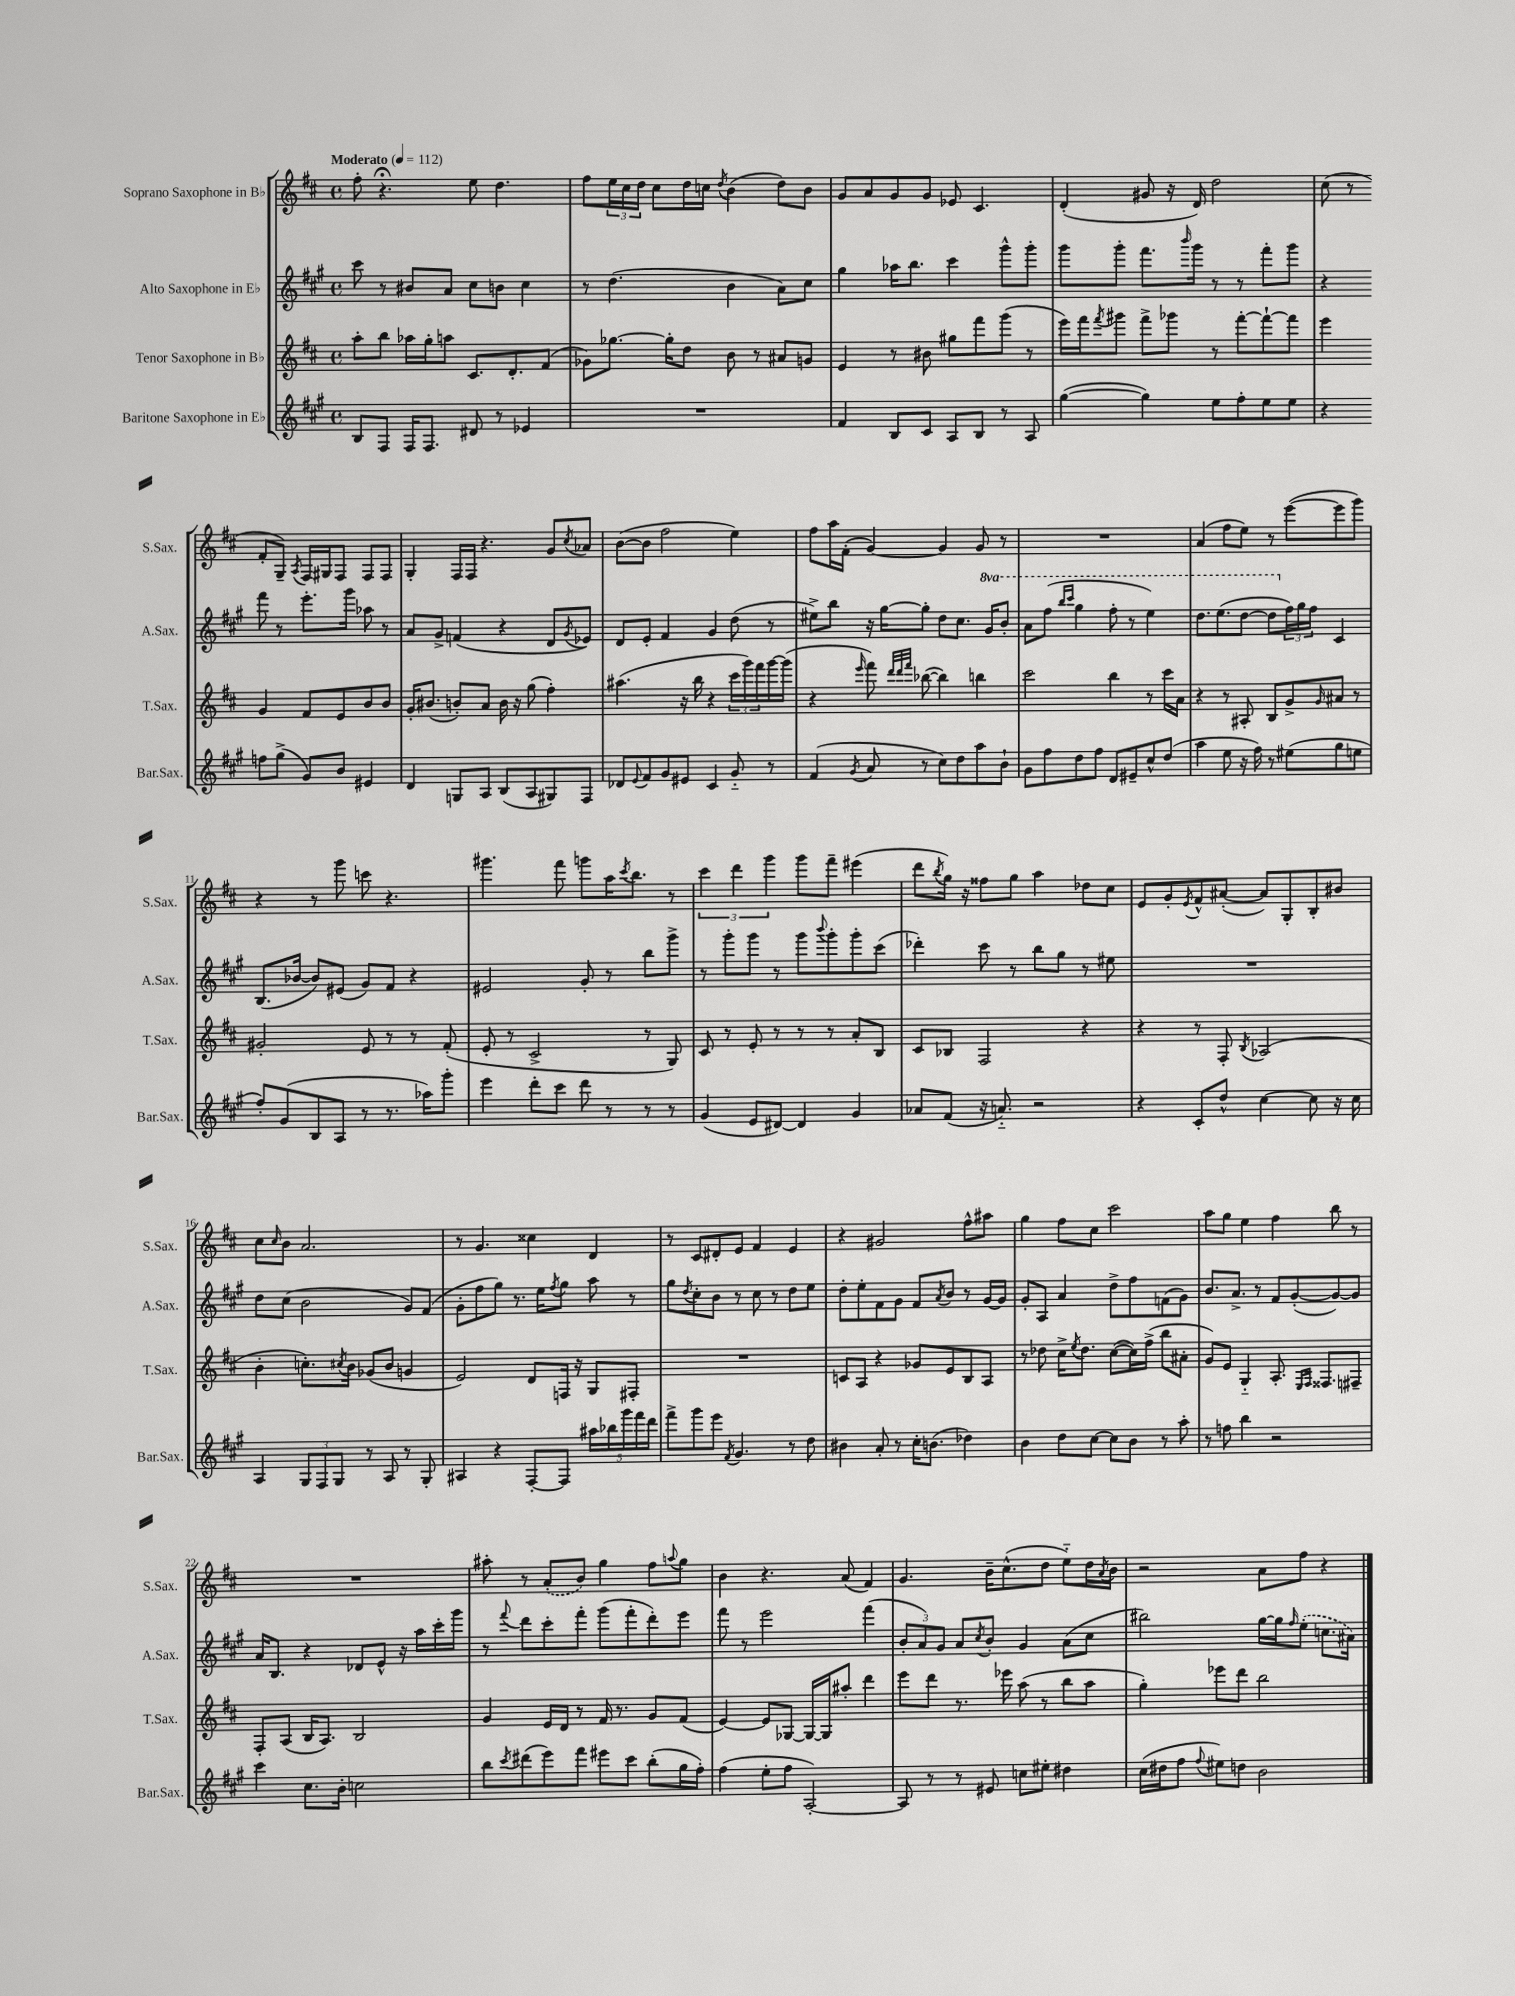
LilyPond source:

<<
\new StaffGroup <<
\new Staff = "s0" \with { instrumentName = "Soprano Saxophone in Bb" shortInstrumentName = "S.Sax." } {
    \clef treble \key d \major \defaultTimeSignature \time 4/4 \tempo "Moderato" 4 = 112
    fis''8-. r4.\fermata e''8 d''4. |
    fis''8 \tuplet 3/2 { e''16 cis''16 d''16 } cis''8 d''16 c''16 \acciaccatura { d''8 } b'4( d''8) b'8 |
    g'8 a'8 g'8 g'8 ees'8 cis'4. |
    d'4-.( gis'8 r16 d'16) d''2 |
    cis''8( r8 fis'8-. g8--) \acciaccatura { a8 } fis16 gis16 fis8 fis8 fis8 |
    g4-. fis16 fis16 r4. g'8 \acciaccatura { cis''8 } aes'8 |
    b'8~( b'8 fis''2 e''4) |
    fis''8 a''16 fis'16-.( g'4~) g'4 g'8 r8 |
    R1 |
    a'4( fis''8 e''8) r8 e'''8~( e'''8 g'''8) |
    r4 r8 g'''8 c'''8 r4. |
    gis'''4. fis'''8 g'''8 a''16 \acciaccatura { cis'''8 } b''8. r8 |
    \tuplet 3/2 { cis'''4 d'''4 g'''4 } g'''8 fis'''8-- eis'''4( |
    d'''8 \acciaccatura { b''8 } g''16) r16 fisis''8 g''8 a''4 des''8 cis''8 |
    e'8 g'8-. \acciaccatura { e'8 } fis'8-^ ais'8~-.( ais'8) g8-. b8-. bis'8 |
    cis''8 \grace { cis''16 } b'8 a'2. |
    r8 g'4. cisis''4 d'4 |
    r8 cis'8 dis'8-. e'8 fis'4 e'4 |
    r4 gis'2 fis''8-^ ais''8 |
    g''4 fis''8 cis''8 cis'''2 |
    a''8 g''8 e''4 fis''4 b''8 r8 |
    R1 |
    ais''8-. r8 \once \slurDashed a'8-.( b'8) g''4 fis''8 \appoggiatura { a''8 } g''8 |
    b'4 r4. a'8( fis'4) |
    g'4. b'16-- cis''8.-^( d''8 e''8-_) d''16 \acciaccatura { a'8 } b'16 |
    r2 a'8 fis''8 r4 \bar "|." |
}
\new Staff = "s1" \with { instrumentName = "Alto Saxophone in Eb" shortInstrumentName = "A.Sax." } {
    \clef treble \key a \major \defaultTimeSignature \time 4/4 \set Staff.ottavationMarkups = #ottavation-simple-ordinals
    cis'''8 r8 bis'8 a'8 cis''8 b'8 cis''4 |
    r8 d''4.( b'4 a'8) cis''8 |
    gis''4 aes''16 b''8. cis'''4 gis'''8-^ gis'''8-. |
    gis'''8 gis'''8-. fis'''8. \grace { b'''16 } gis'''16 r8 r8 fis'''8-. gis'''8 |
    r4 fis'''8 r8 e'''8.-. gis'''16 aes''8 r8 |
    a'8 gis'8-> f'4( r4 d'8 \acciaccatura { gis'8 } ees'8) |
    d'8 e'8-. fis'4 gis'4 d''8( r8 |
    eis''8->) b''8 r16 gis''16~ gis''8-. d''8 cis''8. \ottava #1 gis''16 b''8-. |
    a''8 fis'''8( \grace { b'''16 cis''''16 } gis'''4 fis'''8-. r8 e'''4) |
    d'''8. e'''8.( d'''8~ d'''8 \ottava #0 \tuplet 3/2 { fis''16) gis''16 fis''16 } cis'4 |
    b8.( bes'16~ bes'8) eis'8( gis'8) fis'8 r4 |
    eis'2 gis'8-. r8 b''8 gis'''8-> |
    r8 gis'''8-. gis'''8 r8 gis'''8 \appoggiatura { b'''8 } gis'''8-. gis'''8-. cis'''8( |
    des'''4-.) cis'''8 r8 b''8 gis''8 r8 eis''8 |
    R1 |
    d''8 cis''8( b'2 gis'8) fis'8( |
    gis'8-. fis''8 gis''8) r8. e''16 \acciaccatura { fis''8 } gis''8 a''8 r8 |
    gis''8 \acciaccatura { d''8 } cis''8-. b'8 r8 cis''8 r8 d''8 e''8 |
    d''8-. e''8-. fis'8 gis'8 fis'8 \acciaccatura { a'8 } b'8 r8 gis'16~ gis'16 |
    gis'8-. a8 a'4 d''8-> fis''8 f'8( gis'8) |
    b'8. a'8.-> r8 fis'8 gis'8~-.( gis'8~) gis'8 |
    a'16 b8. r4 des'8 e'8-^ r16 a''16 cis'''16-. gis'''16 |
    r8 \appoggiatura { fis'''8 } d'''8 cis'''8-. fis'''8-. gis'''8( fis'''8-. d'''8-.) e'''8 |
    fis'''8 r8 e'''2 fis'''4( |
    \tuplet 3/2 { b'8-. a'8) gis'8 } a'8 \acciaccatura { cis''8 } b'8-. gis'4 a'8( cis''8 |
    bis''2) gis''16~ gis''16 \grace { fis''16 } \once \slurDashed e''8-.( c''8. ais'16) \bar "|." |
}
\new Staff = "s2" \with { instrumentName = "Tenor Saxophone in Bb" shortInstrumentName = "T.Sax." } {
    \clef treble \key d \major \defaultTimeSignature \time 4/4
    a''8-. b''8 aes''16 g''16-. a''8 cis'8. d'8.-. fis'8( |
    ges'8) ges''8.~ ges''16-. d''8 b'8 r8 ais'8 g'8 |
    e'4 r8 bis'8 gis''8 fis'''8 g'''8( r8 |
    e'''16) fis'''16 \acciaccatura { fis'''8 } gis'''8 fis'''8-> ges'''8 r8 fis'''8~-. fis'''8~-! fis'''8 |
    e'''4 g'4 fis'8 e'8 b'8 b'8 |
    g'16-. bis'8.( b'8-.) a'8 b'16 r16 g''8( fis''4-.) |
    ais''4.( r16 b''16 r4 \tuplet 3/2 { cis'''16 g'''16) fis'''16 } g'''16~ g'''16( |
    r4 \grace { e'''16 } fis'''8) \grace { d'''32 d'''32 fis'''32 } bes''8~( bes''4) b''4 |
    cis'''2 b''4 r8 cis'''16 a'16 |
    r4 r8 ais8-. b8 g'8-> \grace { g'16 } ais'8 r8 |
    gis'2-. e'8 r8 r8 fis'8-.( |
    e'8-. r8 cis'2-> r8 g8) |
    cis'8 r8 e'8-. r8 r8 r8 a'8-. b8 |
    cis'8 bes8 fis2 r4 |
    r4 r8 fis8-. \acciaccatura { b8 } aes2( |
    b'4-. c''8.-.) \acciaccatura { cis''8 } b'16 ges'8( b'8 g'4 |
    e'2) d'8 f16 r16 g8 fis8-. |
    R1 |
    c'8 a8 r4 ges'8 e'8 b8 a8 |
    r8 des''8 cis''16-> \acciaccatura { e''8 } des''8. cis''8~( cis''16) fis''16->( b''8 ais'8-. |
    g'8) e'8 g4-_ a8.-. \grace { e16 fis16 } fisis8. fis8-- |
    fis8-. a8( b16 a8.) b2 |
    g'4 e'16 d'16 r8 fis'16 r8. g'8 fis'8( |
    e'4~) e'8 ges8~ ges16~ ges16 ais''8-. d'''4 |
    e'''8 d'''8 r8. ees'''16 a''8( r8 b''8 a''8 |
    g''4-.) ees'''8 d'''8 b''2 \bar "|." |
}
\new Staff = "s3" \with { instrumentName = "Baritone Saxophone in Eb" shortInstrumentName = "Bar.Sax." } {
    \clef treble \key a \major \defaultTimeSignature \time 4/4
    b8 fis8 fis16 fis8. dis'8 r8 ees'4 |
    R1 |
    fis'4 b8 cis'8 a8 b8 r8 a8 |
    gis''4~( gis''4) e''8 fis''8-. e''8 e''8 |
    r4 f''8 gis''8->( gis'8) b'8 eis'4 |
    d'4 g8 a8 b8( a8 gis8) fis8 |
    des'8 \appoggiatura { e'8 } fis'8 gis'8 eis'8 cis'4 gis'8-_ r8 |
    fis'4( \acciaccatura { gis'8 } a'8 r8 cis''8) d''8 a''8 b'8-! |
    gis'8 fis''8 d''8 fis''8 d'8 eis'8-- cis''8-^ d''8( |
    a''4 e''8 r16 fis''16) r8 eis''8( gis''8 e''8 |
    fis''8-.) gis'8( b8 a8 r8 r8. aes''16) gis'''8-. |
    e'''4 d'''8-. cis'''8 d'''8 r8 r8 r8 |
    gis'4( e'8 dis'8~) dis'4 gis'4 |
    aes'8 fis'8( r16 a'8.-_) r2 |
    r4 cis'8-. d''8-^ cis''4~ cis''8 r16 cis''16 |
    a4 \tuplet 3/2 { gis8 fis8 gis8 } r8 a8 r8 gis8-. |
    ais4 r4 fis8~-. fis8 \tuplet 5/4 { ais''16 bes''16 gis'''16 fis'''16 d'''16 } |
    fis'''8-> gis'''8 e'''8 \acciaccatura { fis'8 } gis'4. r8 d''8 |
    bis'4 a'8-. r8 cis''16-. b'8.( des''4) |
    b'4 d''8 cis''8~ cis''8 b'8 r8 a''8-. |
    r8 f''8 b''4 r2 |
    cis'''4 cis''8. b'16-. c''2 |
    b''8 \acciaccatura { cis'''8 } dis'''8( e'''8) fis'''8 eis'''8 cis'''8 b''8-.( gis''16 fis''16-.) |
    fis''4( e''8-. fis''8 a2~-.) |
    a8 r8 r8 eis'8 c''8 eis''8-. dis''4 |
    cis''16( dis''16 fis''8 \appoggiatura { fis''8 } eis''8) d''8 b'2 \bar "|." |
}
>>
>>
